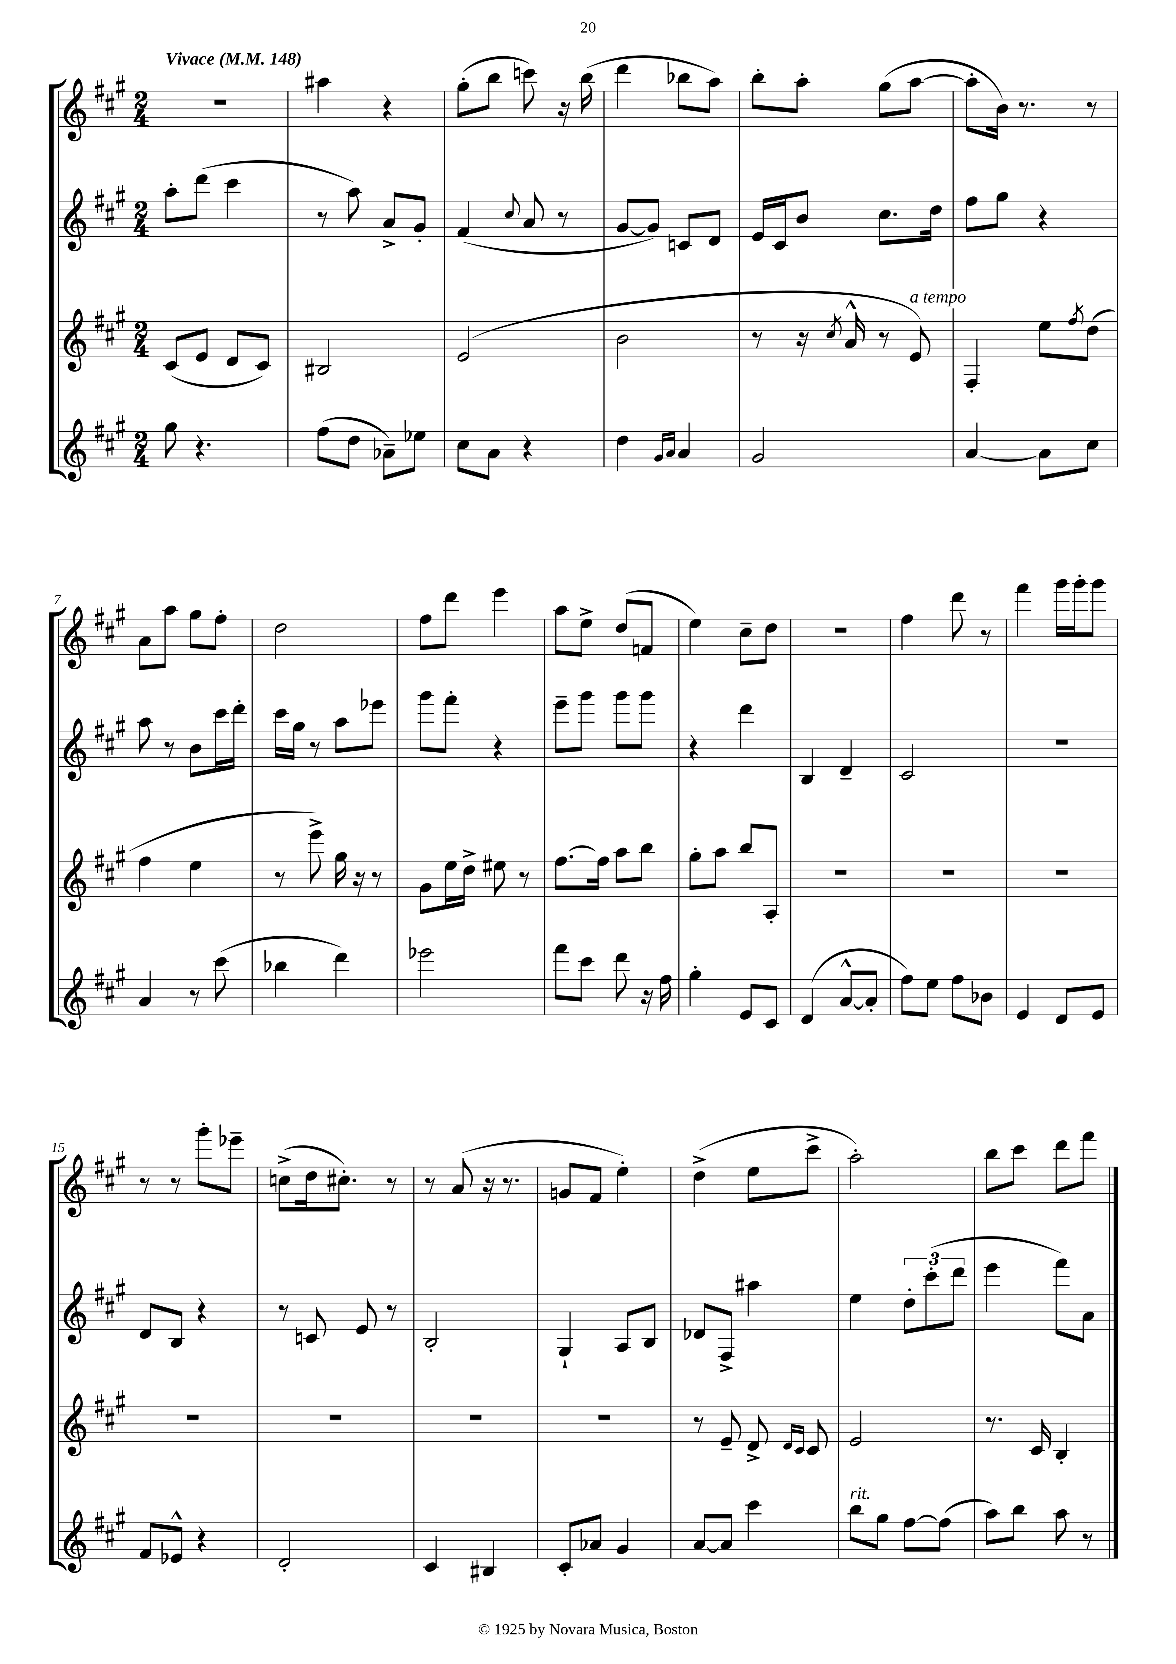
<<
\new StaffGroup <<
\new Staff = "s0" {
    \clef treble \key a \major \numericTimeSignature \time 2/4 \tempo "Vivace" 4 = 148
    R2 |
    ais''4 r4 |
    gis''8-.( b''8 c'''8) r16 b''16( |
    d'''4 bes''8 a''8) |
    b''8-. a''8-. gis''8( a''8~ |
    a''8-. b'16) r8. r8 |
    a'8 a''8 gis''8 fis''8-. |
    d''2 |
    fis''8 d'''8 e'''4 |
    a''8 e''8-> d''8( f'8 |
    e''4) cis''8-- d''8 |
    R2 |
    fis''4 d'''8 r8 |
    fis'''4 gis'''16 gis'''16-. gis'''8 |
    r8 r8 gis'''8-. ees'''8-- |
    c''8->( d''16 cis''8.-.) r8 |
    r8 a'8( r16 r8. |
    g'8 fis'8 e''4-.) |
    d''4->( e''8 cis'''8-> |
    a''2-.) |
    b''8 cis'''8 d'''8 fis'''8 \bar "|." |
}
\new Staff = "s1" {
    \clef treble \key a \major \numericTimeSignature \time 2/4
    a''8-. d'''8( cis'''4 |
    r8 a''8) a'8-> gis'8-. |
    fis'4( \appoggiatura { cis''8 } a'8 r8 |
    gis'8~ gis'8) c'8 d'8 |
    e'16 cis'16 b'8 cis''8. d''16 |
    fis''8 gis''8 r4 |
    a''8 r8 b'8 cis'''16 d'''16-. |
    cis'''16 gis''16 r8 a''8 ees'''8 |
    gis'''8 fis'''8-. r4 |
    e'''8-- gis'''8 gis'''8 gis'''8 |
    r4 d'''4 |
    b4 d'4-- |
    cis'2 |
    R2 |
    d'8 b8 r4 |
    r8 c'8 e'8 r8 |
    b2-. |
    gis4-! a8 b8 |
    des'8 fis8-> ais''4 |
    e''4 \tuplet 3/2 { d''8-. cis'''8-.( d'''8 } |
    e'''4 fis'''8) a'8 \bar "|." |
}
\new Staff = "s2" {
    \clef treble \key a \major \numericTimeSignature \time 2/4
    cis'8( e'8 d'8 cis'8) |
    bis2 |
    e'2( |
    b'2 |
    r8 r16 \acciaccatura { cis''8 } a'16-^ r8 e'8^\markup { \italic "a tempo" }) |
    fis4-. e''8 \acciaccatura { fis''8 } d''8( |
    fis''4 e''4 |
    r8 e'''8->) gis''16 r16 r8 |
    gis'8 e''16 d''16-> eis''8 r8 |
    fis''8.~ fis''16 a''8 b''8 |
    gis''8-. a''8 b''8 a8-. |
    R2 |
    R2 |
    R2 |
    R2 |
    R2 |
    R2 |
    R2 |
    r8 e'8-- d'8-> \grace { d'16 cis'16 } cis'8 |
    e'2 |
    r8. cis'16 b4-. \bar "|." |
}
\new Staff = "s3" {
    \clef treble \key a \major \numericTimeSignature \time 2/4
    gis''8 r4. |
    fis''8( d''8 aes'8--) ees''8 |
    cis''8 a'8 r4 |
    d''4 \grace { gis'16 a'16 } a'4 |
    gis'2 |
    a'4~ a'8 cis''8 |
    a'4 r8 cis'''8( |
    bes''4 d'''4) |
    ees'''2 |
    fis'''8 cis'''8 d'''8 r16 fis''16 |
    gis''4-. e'8 cis'8 |
    d'4( a'8~-^ a'8-. |
    fis''8) e''8 fis''8 bes'8 |
    e'4 d'8 e'8 |
    fis'8 ees'8-^ r4 |
    d'2-. |
    cis'4 bis4 |
    cis'8-. aes'8 gis'4 |
    a'8~ a'8 cis'''4 |
    b''8^\markup { \italic "rit." } gis''8 fis''8~ fis''8( |
    a''8) b''8 a''8 r8 \bar "|." |
}
>>
>>
